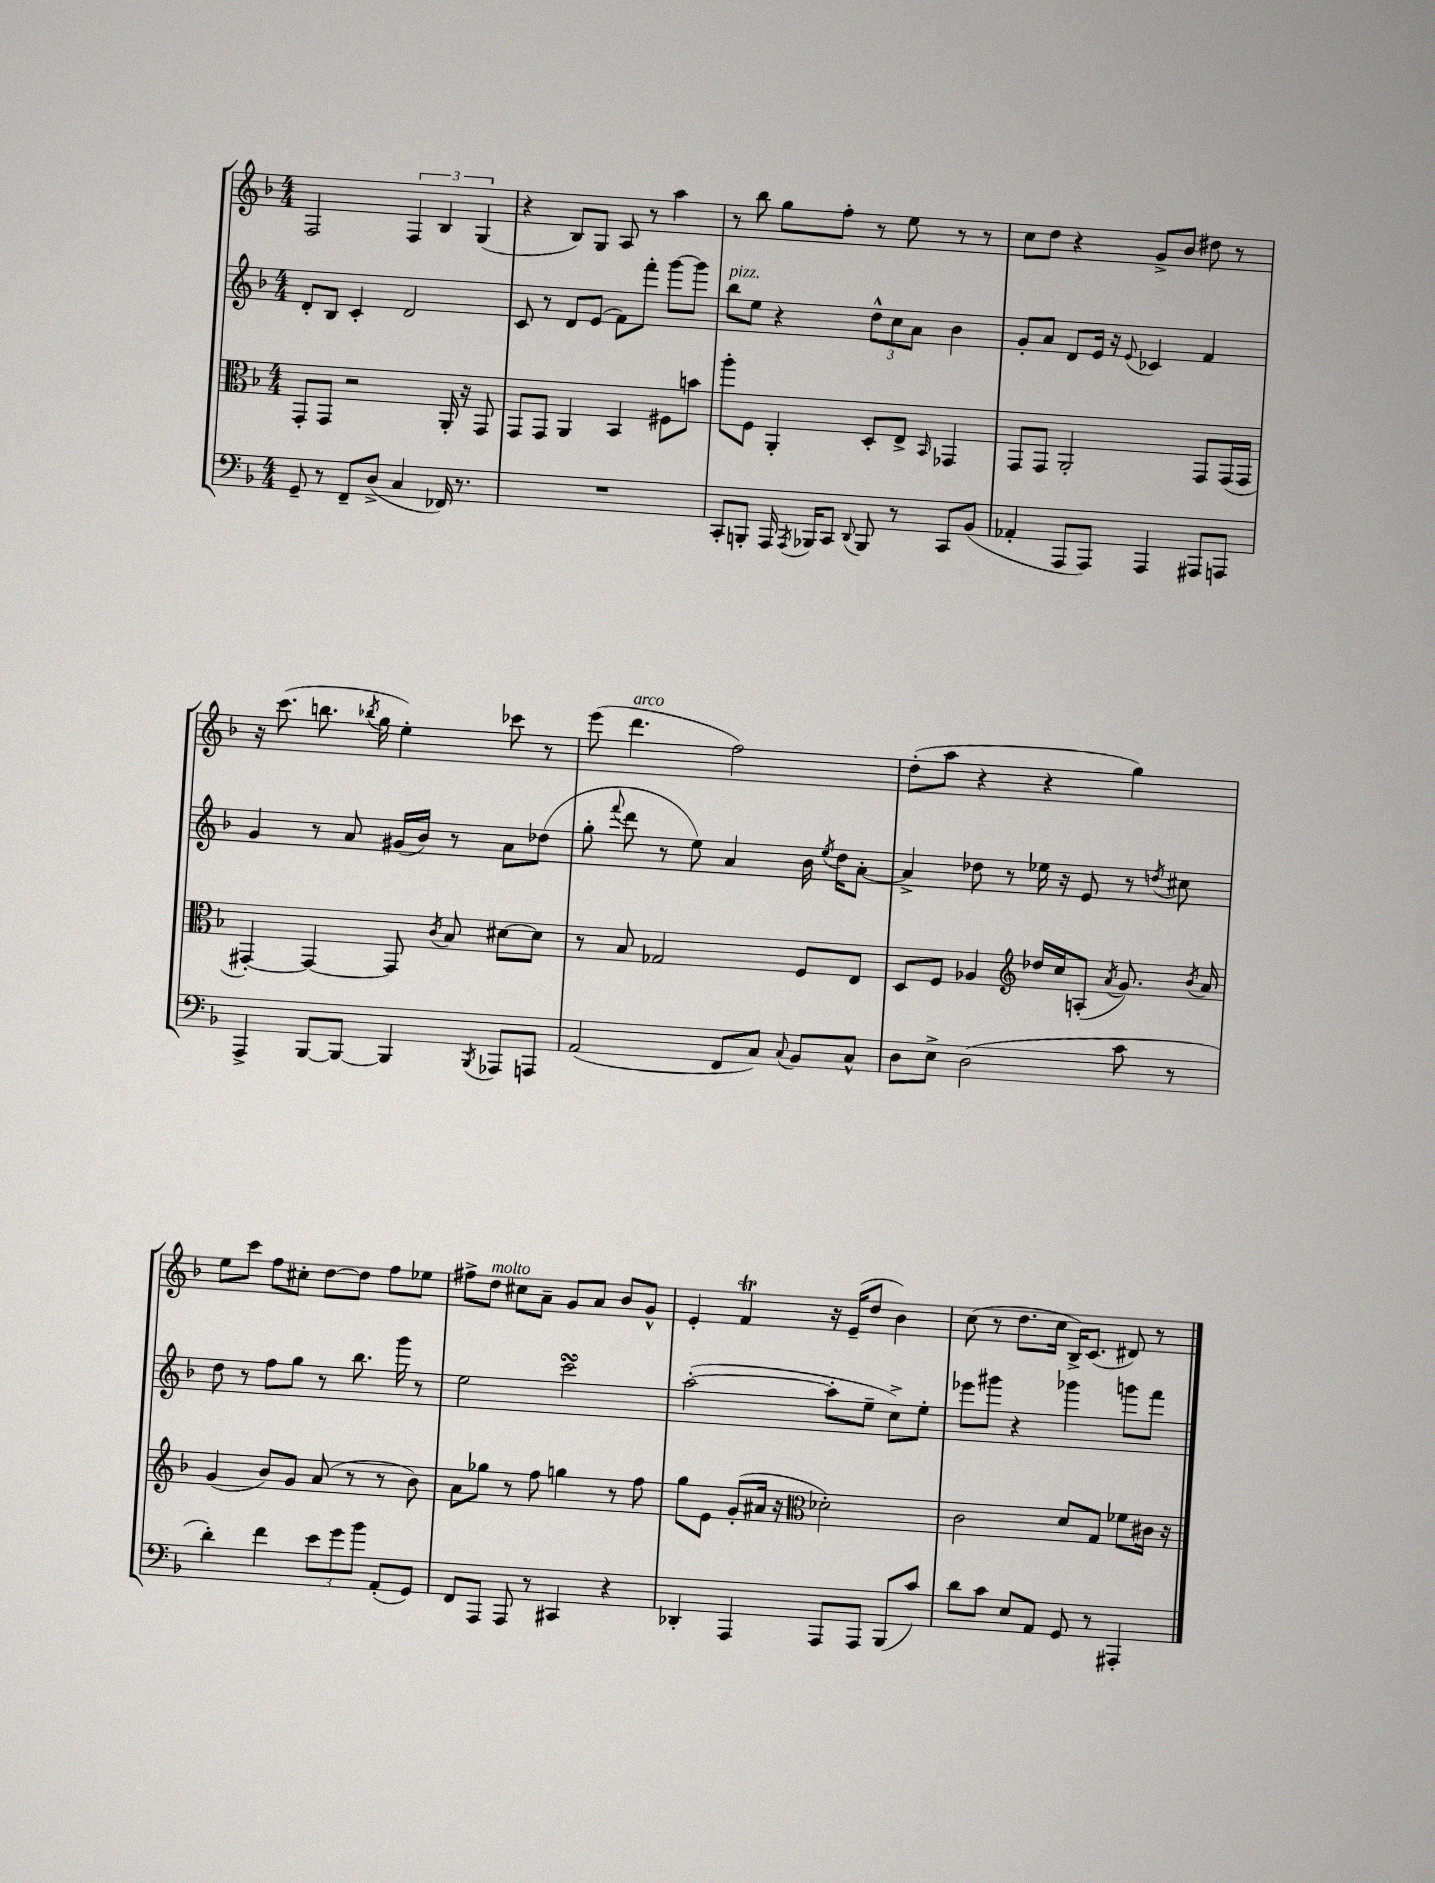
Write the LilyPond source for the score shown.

<<
\new StaffGroup <<
\new Staff = "s0" {
    \clef treble \key f \major \numericTimeSignature \time 4/4
    \autoBeamOff f2 \tuplet 3/2 { f4 bes4 g4( } |
    r4 bes8[) g8] a8 r8 a''4 |
    r8 bes''8 g''8[ f''8]-. r8 e''8 r8 r8 |
    c''8[ d''8] r4 g'8[-> bes'8] dis''8 r8 |
    r16 c'''8.( b''8. \acciaccatura { bes''8 } g''16 e''4-.) ces'''8 r8 |
    e'''8( d'''4.^\markup { \italic "arco" } f''2) |
    d''8[-.( a''8] r4 r4 g''4) |
    e''8[ c'''8] f''8[ cis''8]-. d''8[~ d''8] f''8[ ees''8] |
    fis''8[-> d''8]^\markup { \italic "molto" } cis''8[ a'8]-- g'8[ a'8] bes'8[ g'8]-^ |
    e'4-. f'4\trill r16 e'16[--( d''8] bes'4) |
    c''8( r8 d''8.[ c''16] bes16[->) c'8.]( dis'8) r8 \bar "|." |
}
\new Staff = "s1" {
    \clef treble \key f \major \numericTimeSignature \time 4/4
    \autoBeamOff d'8[-. bes8] c'4-. d'2 |
    c'8 r8 d'8[ e'8]( f'8[) f'''8]-. g'''8[~ g'''8] |
    bes''8[^\markup { \italic "pizz." } e''8] r4 \tuplet 3/2 { d''8[-^ c''8 a'8] } bes'4 |
    g'8[-. a'8] d'8[ e'16] r16 \appoggiatura { e'8 } ces'4 f'4 |
    g'4 r8 a'8 gis'16[( bes'16]) r8 a'8[ des''8]( |
    g''8-. \appoggiatura { f'''8 } d'''8 r8 e''8) a'4 bes'16 \acciaccatura { e''8 } d''16[ a'8]~-. |
    a'4-> des''8 r8 ees''16 r16 e'8 r8 \acciaccatura { d''8 } cis''8 |
    d''8 r8 f''8[ g''8] r8 bes''8. g'''16 r8 |
    e''2 c'''2\turn |
    a''2~-.( a''8[-. e''8]-- c''8[->) e''8]-. |
    ees'''8[ gis'''8] r4 ges'''4 g'''8[ f'''8] \bar "|." |
}
\new Staff = "s2" {
    \clef alto \key f \major \numericTimeSignature \time 4/4
    \autoBeamOff g,8[-. g,8] r2 a,16-. r16 g,8 |
    g,8[ g,8] a,4 bes,4 fis8[ b'8] |
    a''8[-. f8] a,4-. d8[-. e8]-> \grace { bes,16 } ges,4 |
    g,8[ g,8] a,2-. g,8[ g,16( g,16] |
    gis,4~-.) gis,4~ gis,8 \acciaccatura { c'8 } bes8 dis'8[~ dis'8] |
    r8 bes8 ges2 f8[ e8] |
    d8[ f8] aes4 \clef treble des''16[ c''16 a8]-.( \acciaccatura { a'8 } g'8.) \acciaccatura { bes'8 } a'16 |
    g'4( bes'8[) g'8] a'8( r8 r8 bes'8) |
    a'8[ ges''8] r8 f''8 g''4 r8 f''8 |
    g''8[ e'8] g'8[-.( ais'16] r16 \clef alto des'2-.) |
    c'2 d'8[ g8] fes'8[ cis'16] r16 \bar "|." |
}
\new Staff = "s3" {
    \clef bass \key f \major \numericTimeSignature \time 4/4
    \autoBeamOff g,8-- r8 f,8[-- d8]->( c4 fes,16) r8. |
    R1 |
    c,8[-. b,,8]-. a,,16 \acciaccatura { a,,8 } bes,,16[ c,8] \appoggiatura { d,8 } bes,,8 r8 c,8[ bes,8]( |
    aes,4-. a,,8[ a,,8]) a,,4 ais,,8[ a,,8] |
    a,,4-> bes,,8[~ bes,,8]~ bes,,4 \acciaccatura { bes,,8 } aes,,8[ a,,8] |
    a,2( f,8[ c8]) \appoggiatura { c8 } bes,8[ c8]-^ |
    d8[ e8]-> d2( c'8 r8 |
    d'4-.) f'4 \tuplet 3/2 { e'8[ g'8 bes'8] } a,8[-.( g,8]) |
    f,8[ a,,8] a,,8 r8 cis,4 r4 |
    des,4-. a,,4 a,,8[ a,,8] bes,,8[( c'8]) |
    d'8[ c'8] e8[ a,8] g,8 r8 ais,,4-. \bar "|." |
}
>>
>>
\layout { \context { \Score \remove "Bar_number_engraver" } }
